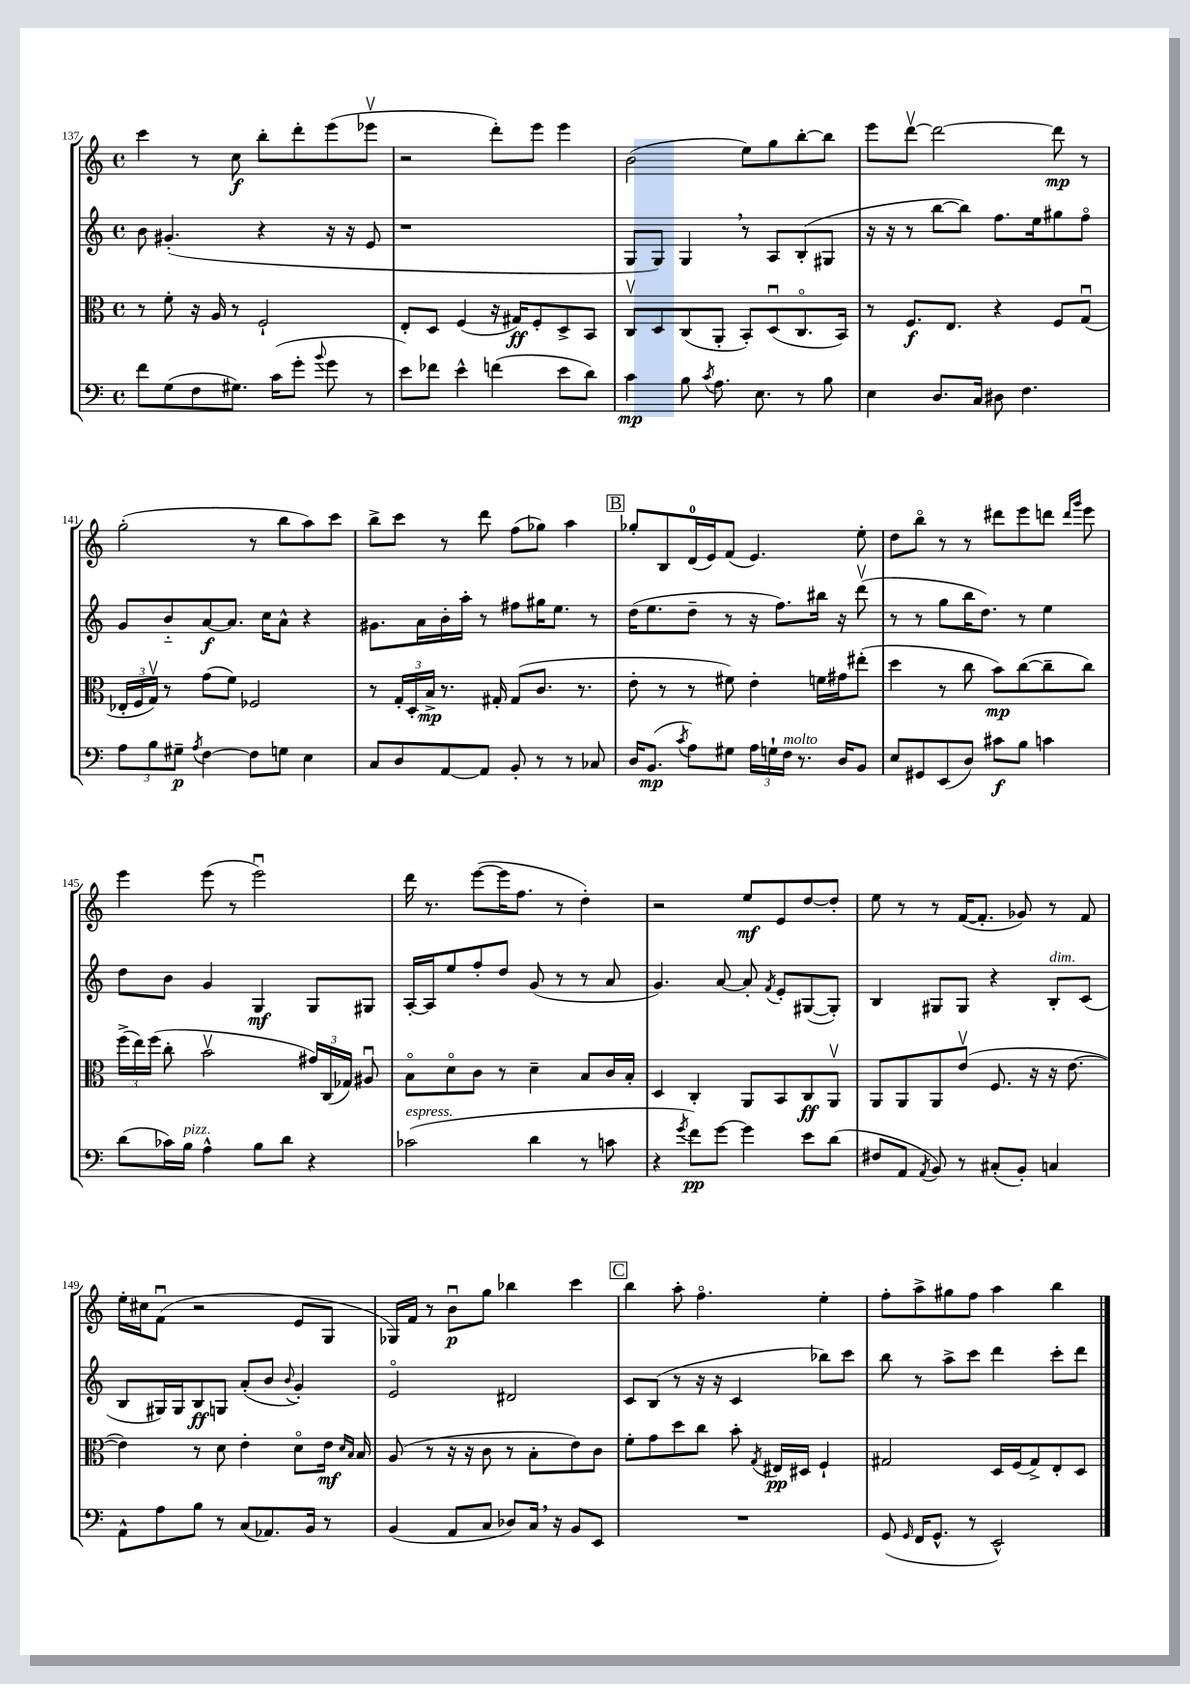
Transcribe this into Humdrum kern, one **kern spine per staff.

**kern	**kern	**kern	**kern
*staff4	*staff3	*staff2	*staff1
*clefF4	*clefC3	*clefG2	*clefG2
*k[]	*k[]	*k[]	*k[]
*M4/4	*M4/4	*M4/4	*M4/4
*met(c)	*met(c)	*met(c)	*met(c)
8f\L	8r	8b\	4ccc\
(8G\	8f'\	(4.g#'/	.
8F\	16r	.	8r
.	16A/	.	.
8.G#\J)	8r	.	8cc\
.	2F`/	4r	8bb'\L
(16c\LK	.	.	.
8g'\J	.	.	8ddd'\
8qqb/	.	.	.
8g\	.	16r	(8eee\
.	.	16r	.
8r	.	8e/	8eee-v\J
=	=	=	=
8e\L)	8E'/L	1r	2r
8f-\J	8D/J	.	.
4e^^\	(4F/	.	.
(4f\	16r	.	8ddd'\L)
.	16G#/LK)	.	.
.	8F'/	.	8eee\J
8e\L	8D^/	.	4eee\
8d\J)	8BB/J	.	.
=	=	=	=
4c\	8Cv/L	8G/L	(2b\
.	8D/	8G/J)	.
8B\	(8C/	4G/	.
8qc/	.	.	.
8.A\	8AA'/J	.	.
.	8BB'/L)	8r	8ee\L)
8.E\	.	.	.
.	(8Du/	8A/L	8gg\
8r	8.Co/	(8B'/	[8bb'\
8B\	.	8G#/J	8bb\]J
.	16BB/Jk)	.	.
=	=	=	=
4E\	8r	16r	8eee\L
.	.	16r	.
.	8.F/L	8r	[8dddv\J
8.D/L	.	[8bb\L	2ddd\_
.	8.E/J	.	.
.	.	8bb\]J)	.
16C/Jk	.	.	.
8D#\	4r	8.ff\L	.
4.F\	.	.	.
.	.	16ee\k	.
.	8F/L	8gg#\	8ddd\]
.	(8Gu/J	8ffo\J	8r
=	=	=	=
12A\L	24E-'/LL	8g/L	(2gg'\
.	24F/	.	.
12B\	24Gv/JJ)	.	.
.	8r	8b'~/	.
12G#~\J	.	.	.
8qA/	.	.	.
[4F\	(8g\L	[8a/	.
.	8f\J)	8.a/]J	.
8F\]L	2F-/	.	8r
.	.	16cc\LK	.
8G\J	.	8a^^\J	8bb\L
4E\	.	4r	8aa\)
.	.	.	8ccc\J
=	=	=	=
8C/L	8r	8.g#\L	8bb^\L
8D/	24G'/LL	.	8ccc\J
.	24D'/	.	.
.	.	16a\L	.
.	24B^/JJ	.	.
[8AA/	8.r	16b'\	8r
.	.	16aa'\JJ	.
8AA/]J	.	8r	8ddd\
.	16G#'/	.	.
8BB'/	(8G#/L	8ff#\L	(8ff\L
8r	8.c/J	16gg#\K	8gg-\J)
.	.	8.ee\J	.
8r	.	.	4aa\
.	8.r	.	.
8C-/	.	8r	.
=	=	=	=
16D/LK	8e'\	(16dd\LK	8gg-'/L
(8.BB/J	.	8.ee\	.
.	8r	.	8B/
8qc/	.	.	.
8A\L)	8r	8dd~\J	(16d/L
.	.	.	16e/J)
8G#\J	8f#\)	8r	(8f/J
24A\LL	4e'\	16r	4.e/)
24G`\	.	.	.
.	.	8.ff\L)	.
24F\JJ	.	.	.
8.r	.	.	.
.	16f\LL	16bb#\Jk	.
16D/LK	16g#\J	16r	.
8BB/J	(8ee#'\J	(8dddv\	8ee'\
=	=	=	=
8E/L	4dd\	8r	8dd\L
8GG#/	.	8r	8bbo\J
(8EE/	8r	8gg\L	8r
8D/J)	8cc\	16bb\K	8r
.	.	8.dd\J)	.
8c#\L	8b\L)	.	8ddd#\L
8B\J	([8cc\	8r	8eee\
4c\	8cc~\]	4ee\	8ddd\J
.	.	.	16qqddd/LL
.	.	.	16qqggg/JJ
.	8cc\J)	.	8eee\
=	=	=	=
(8d\L	(24ff^\LL	8dd\L	4eee\
.	24ee\)	.	.
.	(24ff\JJ	.	.
16c-\L)	8cc'\	8b\J	.
16B\JJ	.	.	.
4A^^\	2bv\	4g/	(8eee\
.	.	.	8r
8B\L	.	4G/	2eeeu\)
8d\J	.	.	.
4r	24g#/LL)	8G/L	.
.	(24C/	.	.
.	24G-/JJ)	.	.
.	8A#u/	8G#/J	.
=	=	=	=
(2c-\	8Bo\L	[16A'/LL	16ddd\
.	.	16A/]J	8.r
.	8do\	8ee/	.
.	8c\J	8ff'/	([8eee\L
.	8r	8dd/J	16eee\]K
.	.	.	8.ff\J
4d\	4d~\	(8g/	.
.	.	8r	8r
8r	8B/L	8r	4dd'\)
8c\	16c/L	8a/	.
.	16B'/JJ	.	.
=	=	=	=
4r	4D/	4.g/)	2r
8qg/	.	.	.
8f\L)	4C'/	.	.
[8g\J	.	[8a/	.
4g\]	8AA/L	8a'/]	8ee/L
.	.	8qf/	.
.	8BB/	8e'/L	8e/
8e\L	8C/	([8G#/	[8dd/
(8d\J	8AAv/J	8G#'/]J)	8dd'/]J
=	=	=	=
8F#/L	8AA/L	4B/	8ee\
8AA/J	8AA/	.	8r
8qAA/	.	.	.
8BB/)	8AA/	8G#/L	8r
8r	(8ev/J	8G#/J	([16f/LK
.	.	.	8.f'/]J
(8C#'/L	8.F/	4r	.
8BB'/J)	.	.	8g-/)
.	16r	.	.
4C/	16r	8B'/L	8r
.	[8.e\	.	.
.	.	(8c/J	8f/
=	=	=	=
8AA^^\L	4e\])	8B/L	16ee'\LL
.	.	.	16cc#\J
8A\	.	16G#/L)	(8fu\J
.	.	16G#/J	.
8B\J	8r	8B/	2r
8r	8d\	8G/J	.
(8C/L	4e'\	(8a'/L	.
8.AA-/)	.	8b/J	.
.	.	8qqb/	.
.	8do\L	4g'/)	8e/L
16BB/Jk	.	.	.
8r	16e\Jk	.	8G/J
.	16qqd/LL	.	.
.	16qqB/JJ	.	.
.	16B/	.	.
=	=	=	=
(4BB/	(8A/	2eo/	16G-/LL)
.	.	.	16f/JJ
.	8r	.	8r
8AA/L	16r	.	8bu\L
.	16r	.	.
8C/J	8c\	.	8gg\J
8D-/L)	8r	2d#/	4bb-\
16C/Jk	8B'\L	.	.
16r	.	.	.
8BB/L	8e\)	.	4ccc\
8EE/J	8c\J	.	.
=	=	=	=
1r	8f'\L	8c/L	4bb\
.	8g\	(8B/J	.
.	8dd\	8r	8aa'\
.	8cc\J	16r	4.ffo\
.	.	16r	.
.	8b'\	4c/	.
.	8qG/	.	.
.	16E#/LL	.	.
.	16D#/JJ	.	.
.	4F`/	8bb-\L)	4ee'\
.	.	8ccc\J	.
=	=	=	=
(8GG/	2G#/	8bb\	8ff'\L
16qqGG/	.	.	.
16FF/LK	.	8r	8aa^\
8.GG^^/J	.	.	.
.	.	8aa^\L	8gg#\
8r	.	8ccc\J	8ff\J
2EE^^/)	16D/LL	4ddd\	4aa\
.	(16F/J	.	.
.	8G#^/)	.	.
.	8E'/	8ccc'\L	4bb\
.	8D/J	8ddd\J	.
==	==	==	==
*-	*-	*-	*-
